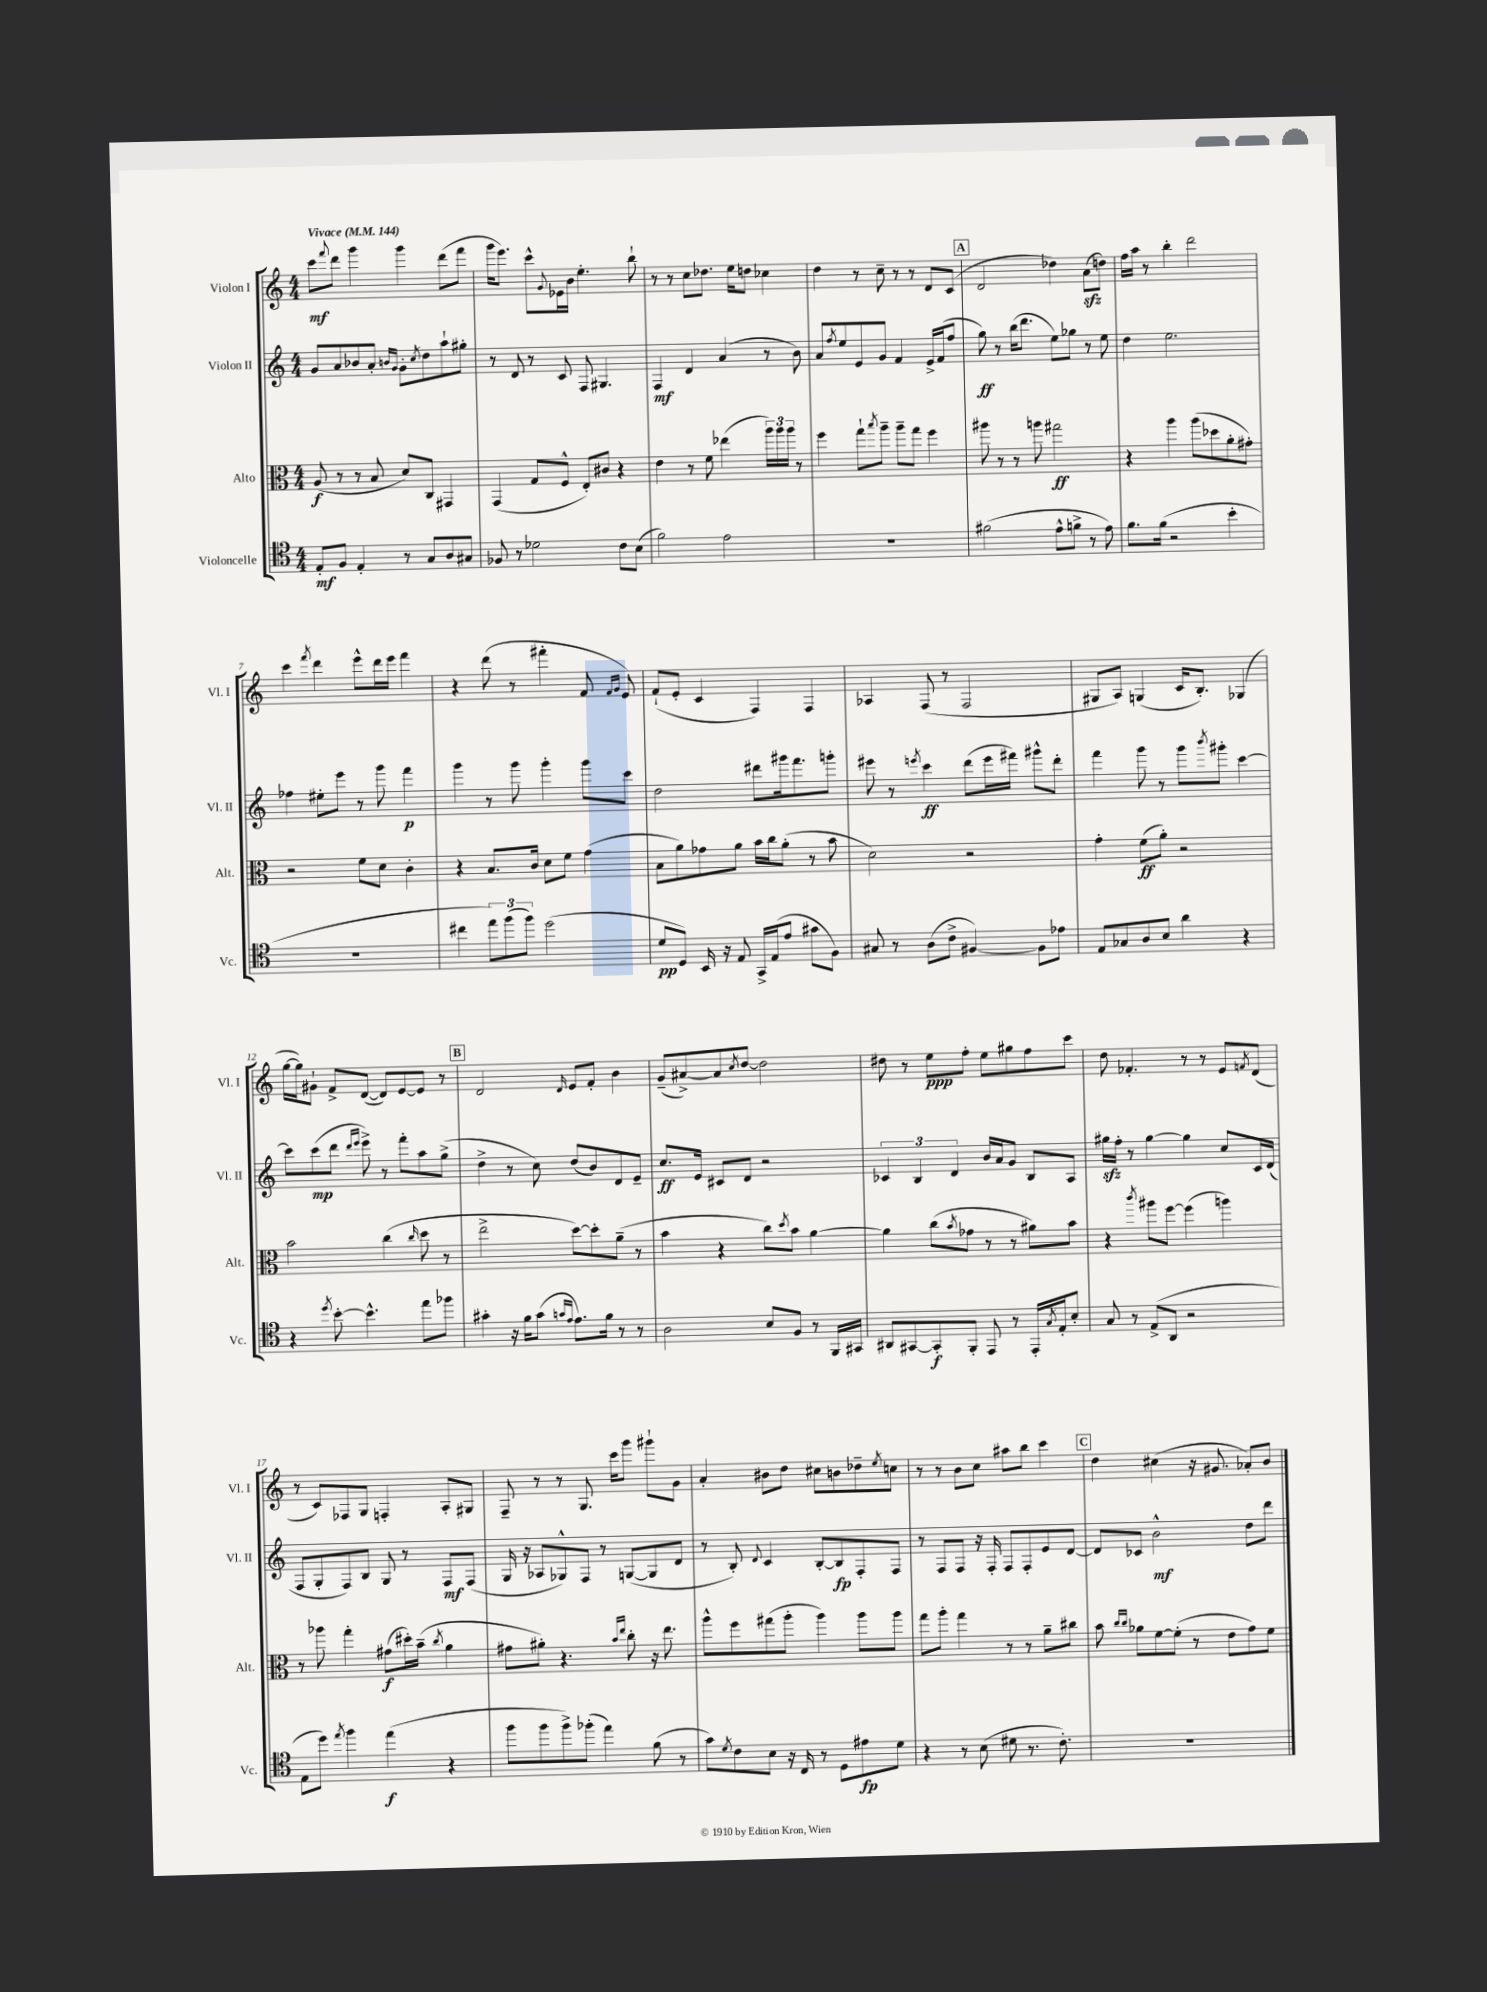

**kern	**kern	**kern	**kern
*staff4	*staff3	*staff2	*staff1
*clefC4	*clefC3	*clefG2	*clefG2
*k[]	*k[]	*k[]	*k[]
*M4/4	*M4/4	*M4/4	*M4/4
*MM144	*MM144	*MM144	*MM144
8E'/L	(8A/	8g/L	8ccc\L
.	.	.	8qqfff/
8F/J	8r	8a/	8ddd\J
4E'/	8r	8b-/	4ggg\
.	8B/	8a'/J	.
.	.	16qqb/LL	.
.	.	16qqg/JJ	.
8r	8d/L)	8g'\L	4ggg\
.	.	8qcc/	.
8G/L	8C/J	8dd\	.
8A/	4GG#/	8aa`\	(8ddd\L
8G#/J	.	8gg#'\J	8fff\J
=	=	=	=
8F-/	(4GG/	8r	16ggg\LK
.	.	.	8.eee\J)
8r	.	8d/	.
2d-\	8G/L	8r	8ccc^^\L
.	.	.	8qqg/
.	8F^^/J	8c/	16e-\L
.	.	.	16b\JJ
.	8E'/L)	8F/	4.ee'\
.	8c#/J	4.G#/	.
8c\L	4r	.	.
(8B\J	.	.	8bb`\
=	=	=	=
2f\)	4e\	4F/	8r
.	.	.	8r
.	8r	4d/	8cc\L
.	8f\	.	8.dd-\J
2e\	(4ee-\	(4a/	.
.	.	.	16ee\LK
.	.	.	8dd\J
.	24aa\LL)	8r	4cc-\
.	24aa\	.	.
.	24aa\JJ	.	.
.	8r	8b\)	.
=	=	=	=
1r	4ff\	8a/L	4dd\
.	.	8qff/	.
.	.	8ee/	.
.	8gg`\L	8e/	8r
.	8qbb/	.	.
.	8aa~\J	8g/J	8cc~\
.	8aa~\L	4f/	8r
.	8gg\J	.	8r
.	4ff\	16e^/LL	8d/L
.	.	(16f/J	.
.	.	8ff/J	(8c/J
=	=	=	=
(2f#\	8aa#\	8gg\)	2d/
.	8r	8r	.
.	8r	(16bb\LK	.
.	.	8.ddd\J	.
.	8aa\	.	.
8e^^\L	2gg#\	8ee\L)	4dd-\)
8f^\J	.	8gg-\J	.
8r	.	8r	(8a\L
8e\)	.	8ee\	8dd\J)
=	=	=	=
8.f\L	4r	4dd\	16ff\LL
.	.	.	16aa\JJ
.	.	.	8r
(16f\Jk	.	.	.
2r	4aa\	2.ee\	4bb'\
.	(8aa\L	.	2ddd\
.	8dd-\	.	.
4b'\	8a'\	.	.
.	8g#'\J)	.	.
=	=	=	=
1r	2r	4ff-\	4ccc\
.	.	.	8qfff/
.	.	8ee#'\L	4ddd\
.	.	8eee\J	.
.	8f\L	8r	8eee^^\L
.	8d\J	8ggg\	16ddd\L
.	.	.	16eee\JJ
.	4c'\	4fff\	4fff\
=	=	=	=
4cc#\	4r	4ggg\	4r
12ee\L)	8.B/L	8r	(8ddd\
(12ff\	.	.	.
.	.	8ggg\	8r
12ff\J)	.	.	.
.	16c/Jk	.	.
(2dd\	8d\L	4ggg'\	4fff#'\
.	8f\J	.	.
.	(4g\	8ggg\L	8f/
.	.	.	16qqf/LL
.	.	.	16qqg/JJ
.	.	8ccc\J	8e/)
=	=	=	=
8d/L	8B\L	2dd\	(8f`/L
8D/J)	8a\)	.	8e'/J
16BB/	8g-\	.	4c/
16r	.	.	.
8E/	8a\J	.	.
16GG^/LL	16b\LL	8ddd#\L	4F/)
(16E/J	16cc\J	.	.
8e/J	(8a'\J	16ggg#\k	.
.	.	8.fff\	.
8g#\L	8r	.	4F/
8F\J)	8b\	8ggg'\J	.
=	=	=	=
8G#/	2d\)	8eee#\	4A-/
8r	.	8r	.
.	.	8qeee/	.
(8A\L	.	4ccc\	(8F/
8c^\J	.	.	8r
[4F#/)	2r	(8ddd\L	2F/
.	.	16eee\L	.
.	.	16fff#\JJ)	.
8F#\]L	.	8ggg#^^\L	.
8e-\J	.	8ddd'\J	.
=	=	=	=
8E/L	4g'\	4fff\	8G#/L
8G-/	.	.	8A/J)
8A/	(8f\L	8ggg\	(4G/
8B/J	8a'\J)	8r	.
4a\	2r	8ggg\L	16c/LK
.	.	.	8.B'/J)
.	.	8qbbb/	.
.	.	8ggg#'\J	.
4r	.	[4ccc\	(4G-/
=	=	=	=
4r	2b\	8ccc\]L	[16gg\LL
.	.	.	16gg\]J)
.	.	(8ccc\	8g#`\J
8qdd/	.	.	.
[8b'\	.	8ddd\J	8f^/L
.	.	16qqddd/LL	.
.	.	16qqeee/JJ	.
4.b^^\]	.	8eee^\)	([8d/J
.	(4cc\	8r	8d/]L)
.	.	8fff'\L	[8e/
.	16qqcc/	.	.
8ee\L	8dd\	8aa\	8e/]J
8ff-\J	8r	(8gg^\J	8r
=	=	=	=
4g#'\	2ee^\	4dd^\	2d/
16r	.	8r	.
16f\LK	.	.	.
(8g#\J	.	8cc\)	.
16qqg/LL	.	.	.
16qqe/JJ	.	.	16qqd/
8.e\L)	[8dd\L)	(8dd/L	8e/L
.	8dd'\]	8b/)	8f'/J
16f\Jk	.	.	.
8r	(8a~\J	8d/	4b\
8r	8r	8e~/J	.
=	=	=	=
2A\	4b\	8.cc/L	(8g~/L
.	.	.	[8a#^/)
.	.	16e/Jk	.
.	4r	8c#/L	8a#/]
.	.	.	8qcc/
.	.	8d/J	[8dd/J
8B/L	8cc\L)	2r	2dd\]
.	8qdd/	.	.
8F/J	8b\J	.	.
8r	[4a\	.	.
16FF/LL	.	.	.
16GG#/JJ	.	.	.
=	=	=	=
8AA#/L	4a\]	6c-/	8dd#\
[8GG#/	.	.	8r
.	.	6B/	.
8GG#'/]	(8cc\L	.	8ee\L
.	.	6d/	.
.	8qb/	.	.
8FF'/J	8g-\J	.	8ff'\J
8EE/	8r	16b/LL	8ee\L
.	.	16a/J	.
8r	8r	8g/J	8gg#\
16EE'/LL	8a#\L)	8B/L	8ff\
8qG/	.	.	.
16E'/J	.	.	.
8B'/J	8b\J	8A/J	8ccc\J
=	=	=	=
8G/	4r	16gg#\LL	8dd\
.	.	16ff'\JJ	.
8r	.	8r	4.f-'/
.	8qccc/	.	.
(8E^/L	8aa#\L	[4gg#\	.
8AA/J	[8ff\J	.	.
2r	(4ff\]	4gg#\]	8r
.	.	.	8r
.	4aa\)	8cc/L	8e/L
.	.	.	8qf/
.	.	16c/L	(8d/J
.	.	(16d/JJ	.
=	=	=	=
8E\L	8r	8F/L	8r
8dd\J)	8aa-\	8G'/	8c/L)
8qee/	.	.	.
4ff\	4gg'\	8F/)	8F-/
.	.	8B/J	8G/J
(4ee\	(8g#\L	8G/	4F'/
.	16dd#'\L)	8r	.
.	(16b~\JJ	.	.
.	8qcc/	.	.
4r	4a\	8F/L	8A'/L
.	.	(8F/J	8G#/J
=	=	=	=
8ff\L	8g#\L	16G/	8F~/
.	.	16r	.
8ff\	8a#'\J)	8A-/L	8r
8ff^\)	4.r	8G-^^/)	8r
(8ff-'\J	.	8F/J	8.G/
4ee\)	.	8r	.
.	.	.	16ccc\LK
.	16qqb/LL	.	.
.	16qqee/JJ	.	.
.	8cc'\	([8G/L	8ggg\J
(8f\	16r	8G/]	8ggg#`\L
.	8.ee\	.	.
8r	.	8d/J	8g\J
=	=	=	=
8g\L)	8aa^^\L	8r	4a'/
8qd/	.	.	.
8c\	8ff\	8B'/)	.
.	.	8qqd/	.
8B\J	(8gg#\	4c/	8b#\L
16r	8aa'\J	.	8dd\J
16C/	.	.	.
8r	4aa\)	[8B'/L	8cc#\L
8D\L	.	8B/]	8b\
8e#\	8aa\L	8F'/	8dd-~\
.	.	.	8qee/
8d\J	8aa\J	8F/J	8cc\J
=	=	=	=
4r	8gg\L	8r	8r
.	8aa'\J	8F/L	8r
8r	4gg\	8F/J	8b\L
(8B\	.	16r	8cc\J
.	.	16F'/	.
8d#\	8r	8F/L	8aa#\L
8.r	8r	8F'/	8bb\J
.	8a~\L	8e/	4ccc\
8.c'\)	.	.	.
.	8cc#\J	[8d/J	.
=	=	=	=
1r	8b\	8d/]L	4dd\
.	16qqcc/LL	.	.
.	16qqcc/JJ	.	.
.	8a-\L	8c-/J	.
.	[8f\	2b^^\	(4cc#\
.	(8f'\]J	.	.
.	8r	.	16r
.	.	.	8.g#/
.	8e\L	.	.
.	8g\)	8dd\L	8a-'/L)
.	8f\J	8ddd\J	8b/J
==	==	==	==
*-	*-	*-	*-
